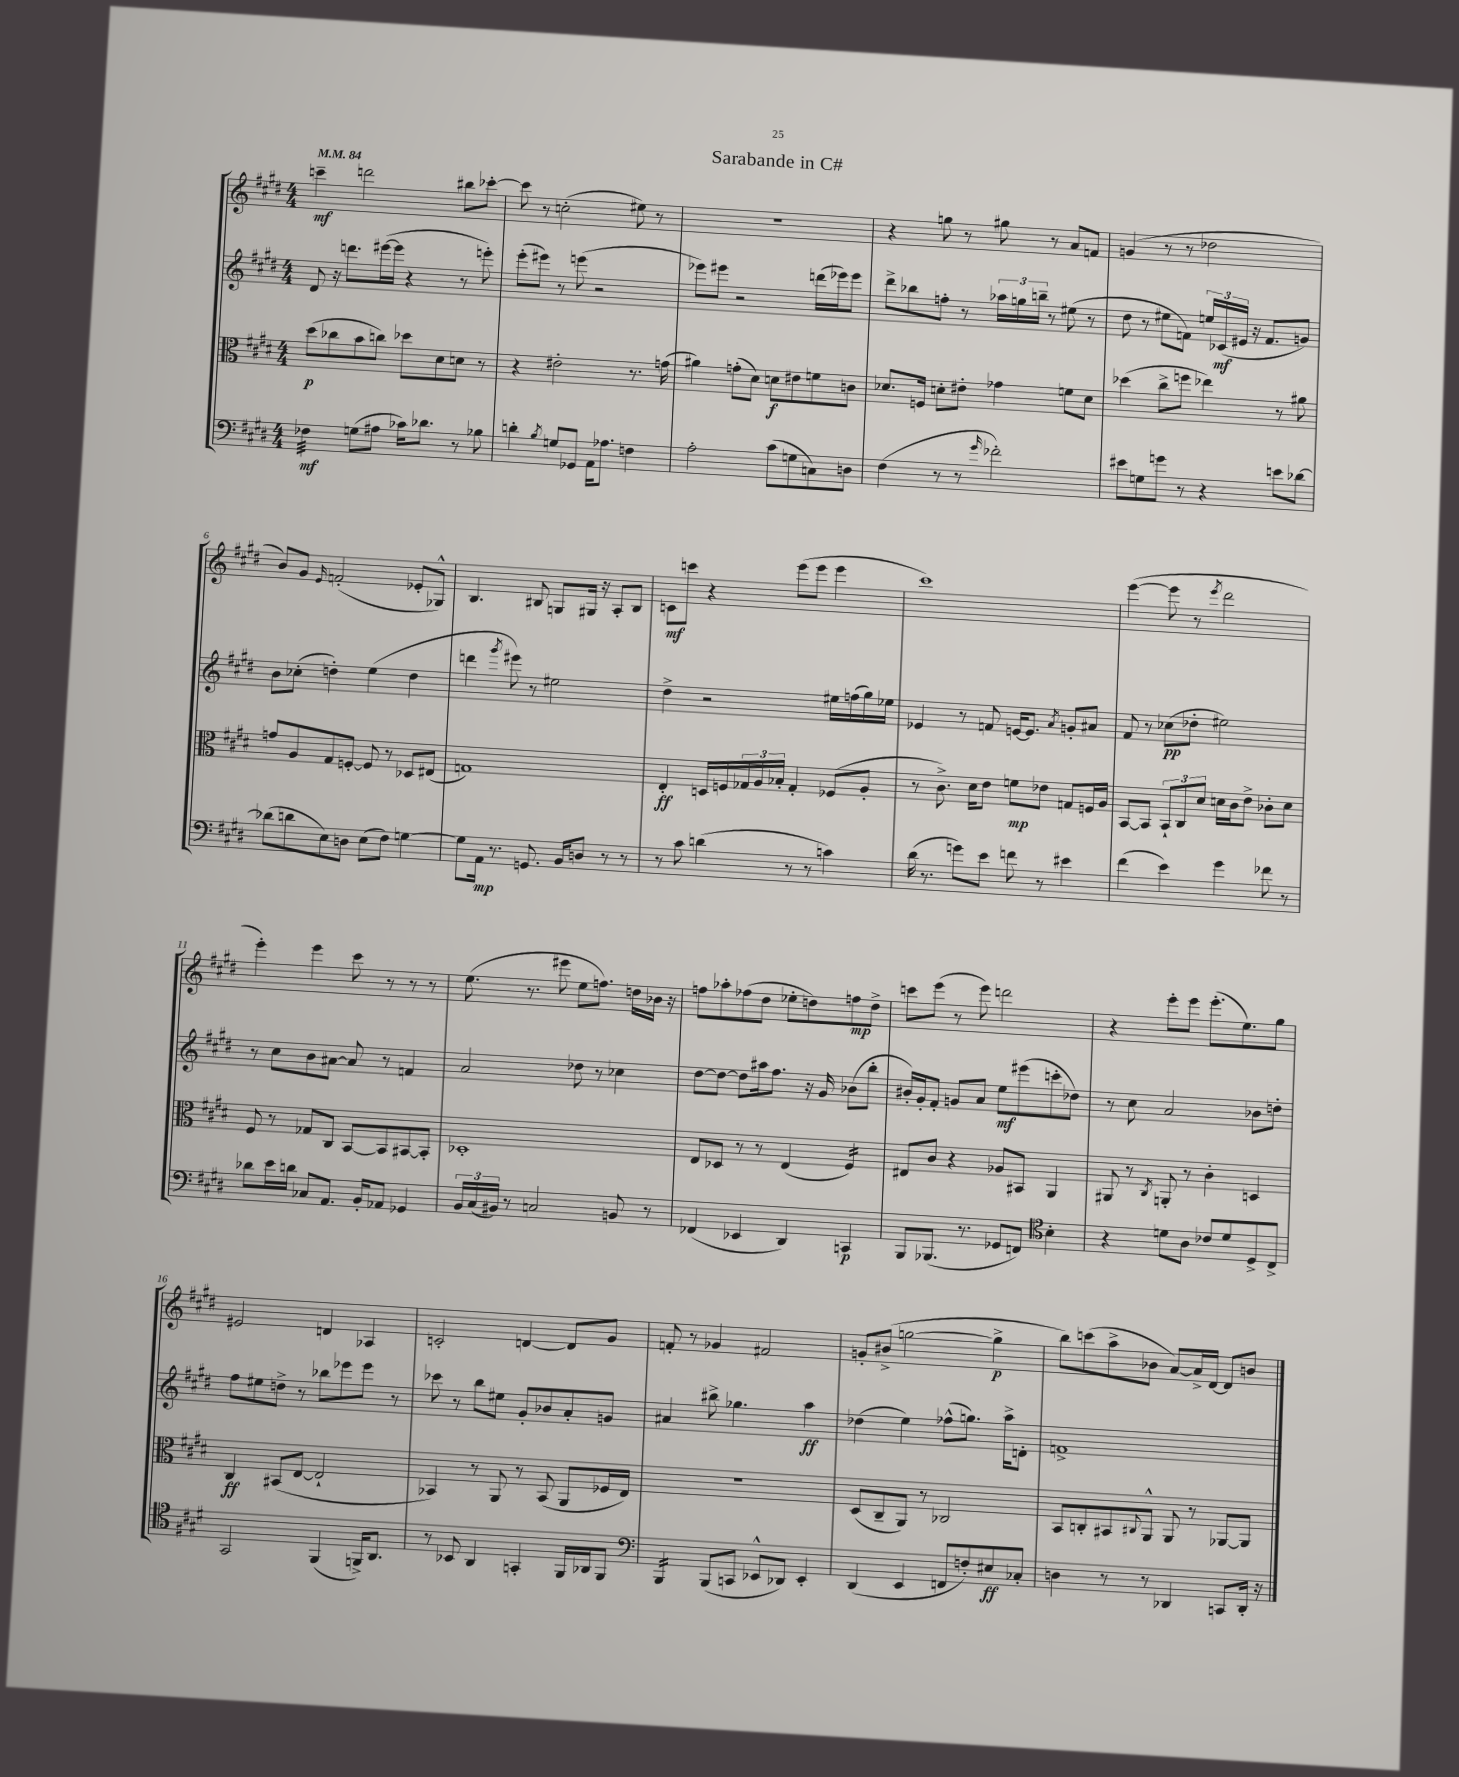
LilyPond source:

\header { title = "Sarabande in C#" }
<<
\new StaffGroup <<
\new Staff = "s0" {
    \clef treble \key e \major \numericTimeSignature \time 4/4 \tempo 4 = 84
    c'''4--\mf d'''2 bis''8 ces'''8~-. |
    ces'''8 r8 c''2-.( eis''8) r8 |
    R1 |
    r4 g''8 r8 gis''8 r8 a'8 f'8 |
    g'4( r8 r8 des''2 |
    b'8) gis'8 \grace { e'16 } f'2-.( ees'8-. ges8-^) |
    b4. bis8 g8 gis16 r16 a8-. bis8 |
    c'8\mf c'''8 r4 e'''8( e'''8 e'''4 |
    cis'''1) |
    e'''4~( e'''8 r8 \acciaccatura { e'''8 } dis'''2 |
    e'''4-.) e'''4 cis'''8 r8 r8 r8 |
    e''8.( r8. eis'''8 e''8 f''8.) d''16 bes'16 r16 |
    f''8 aes''8-. fes''8( dis''8 ees''8-. d''8) f''8\mp d''8-> |
    c'''8 e'''8( r8 e'''8) d'''2 |
    r4 e'''8-. e'''8 e'''8.-.( e''8.) gis''8 |
    eis'2 d'4 aes4 |
    c'2-. d'4~ d'8 gis'8 |
    f'8-. r8 ges'4 fis'2 |
    g'8-. bis'8->( g''2~ g''4->\p |
    b''8) c'''8( a''8-> bes'8 a'8~) a'16-> dis'16~ dis'8 b'8 \bar "|." |
}
\new Staff = "s1" {
    \clef treble \key e \major \numericTimeSignature \time 4/4
    dis'8 r16 d'''8. eis'''16~( eis'''16 r4 r8 e'''8-.) |
    e'''8-.( eis'''8) r8 e'''8( r2 |
    ees'''8) eis'''8 r2 d'''16( ees'''16) ees'''8 |
    dis'''8-> bes''8 f''8-. r8 \tuplet 3/2 { aes''16 g''16 b''16-- } r8 eis''8( r8 |
    dis''8 r8 eis''8 f'8) \tuplet 3/2 { e''16 ces'16\mf( eis'16 } r16 f'8. g'8) |
    b'8 ces''8-.( d''4-.) e''4( d''4 |
    d'''4 \acciaccatura { gis'''8 } eis'''8) r8 eis''2 |
    dis''4-> r2 eis''16 f''16( gis''16) ees''16 |
    ees'4 r8 f'8 e'16~ e'8. \acciaccatura { a'8 } g'8-. ais'8 |
    fis'8 r8 ces''8\pp( des''8-. eis''2) |
    r8 cis''8 b'8 ais'8~ ais'8 r8 f'4 |
    a'2 des''8 r8 ces''4 |
    dis''8~ dis''8~ dis''8 ais''16 fis''8. r16 gis'16 bes'8( b''8-. |
    bis'16-.) gis'16-. fis'8-. g'8 a'8 e''8\mf eis'''8( c'''8-. des''8) |
    r8 cis''8 a'2 bes'8 d''8-. |
    fis''8 eis''8 d''8-> r8 bes''8 ees'''8 ees'''8 r8 |
    ces'''8 r8 b''8 eis''8 gis'8-. bes'8 a'8-. g'8 |
    ais'4 bis''8-> ges''4. a''4\ff |
    des''4( e''4) fes''8-^( g''8.) a''16-> d'8-. |
    f'1-> \bar "|." |
}
\new Staff = "s2" {
    \clef alto \key e \major \numericTimeSignature \time 4/4
    dis''8\p( ces''8 b'8 c''8) des''8 dis'8 d'8 r8 |
    r4 eis'2-. r8. g'16( |
    ais'4) g'8-.( dis'8) d'8\f eis'8 f'8 c'8 |
    des'8. f16 d'8-. eis'8-. ges'4 f'8 d'8 |
    des''4( cis''8-> f''8 ees''4) r8 ais'8 |
    g'8 a8 gis8 f8~-. f8 r8 des8 eis8( |
    g1) |
    e4-.\ff d16 f16 \tuplet 3/2 { ges16 a16 bes16-. } ges4-. fes8( a8-. |
    r8 cis'8.->) dis'16 e'8 f'8\mp ees'8 g8 f16 a16 |
    b,8~ b,8 \tuplet 3/2 { b,8-! cis8 dis'8 } d'16 cis'16 e'8-> ces'8-. d'8 |
    fis8 r8 ges8 cis8 b,8~ b,8 bis,8~ bis,8-. |
    des1-. |
    e8 des8 r8 r8 e4( fis4:16) |
    eis8 cis'8 r4 aes8 bis,8 a,4 |
    ais,8 r8 \acciaccatura { cis8 } a,8-. r8 cis'4-. d4 |
    cis4\ff bis,8( e8~ e2-! |
    bes,4) r8 a,8 r8 bes,8( a,8 fes16 e16) |
    r1 |
    dis8( cis8-- a,8) r8 ces2 |
    b,8 c8-. bis,8 \appoggiatura { cis8 } a,8-^ a,8 r8 aes,8~ aes,8 \bar "|." |
}
\new Staff = "s3" {
    \clef bass \key e \major \numericTimeSignature \time 4/4
    fes4:32\mf g8( ais8 ces'16) des'8. r8 bes8 |
    d'4-. \acciaccatura { b8 } g8 ges,8 a,16 aes8. f4 |
    a2-. cis'8( g8 c8) d8 |
    fis4( r8 r8 \grace { gis'16 } fes'2-.) |
    eis'8 g8 g'8 r8 r4 e'8 des'8~ |
    des'8( d'8 e8) d8 e8( fis8) g4~ |
    g8 a,16\mp r8. g,8. b,16 d8 r8 r8 |
    r8 cis'8 d'4( r8 r8 c'4) |
    dis'16( r8. g'8) e'8 f'8 r8 eis'4 |
    fis'4( e'4) gis'4 fes'8 r8 |
    des'8 e'16 d'16 ces8 a,8. b,16-. aes,8 ges,4 |
    \tuplet 3/2 { b,16 cis16( bis,16) } r8 c2 b,8 r8 |
    fes,4( ees,4 dis,4) c,4\p |
    b,,8 bes,,8.( r8. ges,8 f,8) \clef tenor b4-. |
    r4 d'8 a8 ces'8 d'8 dis8-> cis8-> |
    gis,2 fis,4( f,16->) a,8. |
    r8 bes,8 a,4 g,4-. fis,16 aes,16 fis,8 |
    \clef bass b,,4:16 b,,8( c,8 ees,8-^ des,8) ees,4-. |
    dis,4( e,4 f,8 f8-.) eis8\ff ces8-. |
    d4 r8 r8 des,4 c,8 des,16-. r16 \bar "|." |
}
>>
>>
